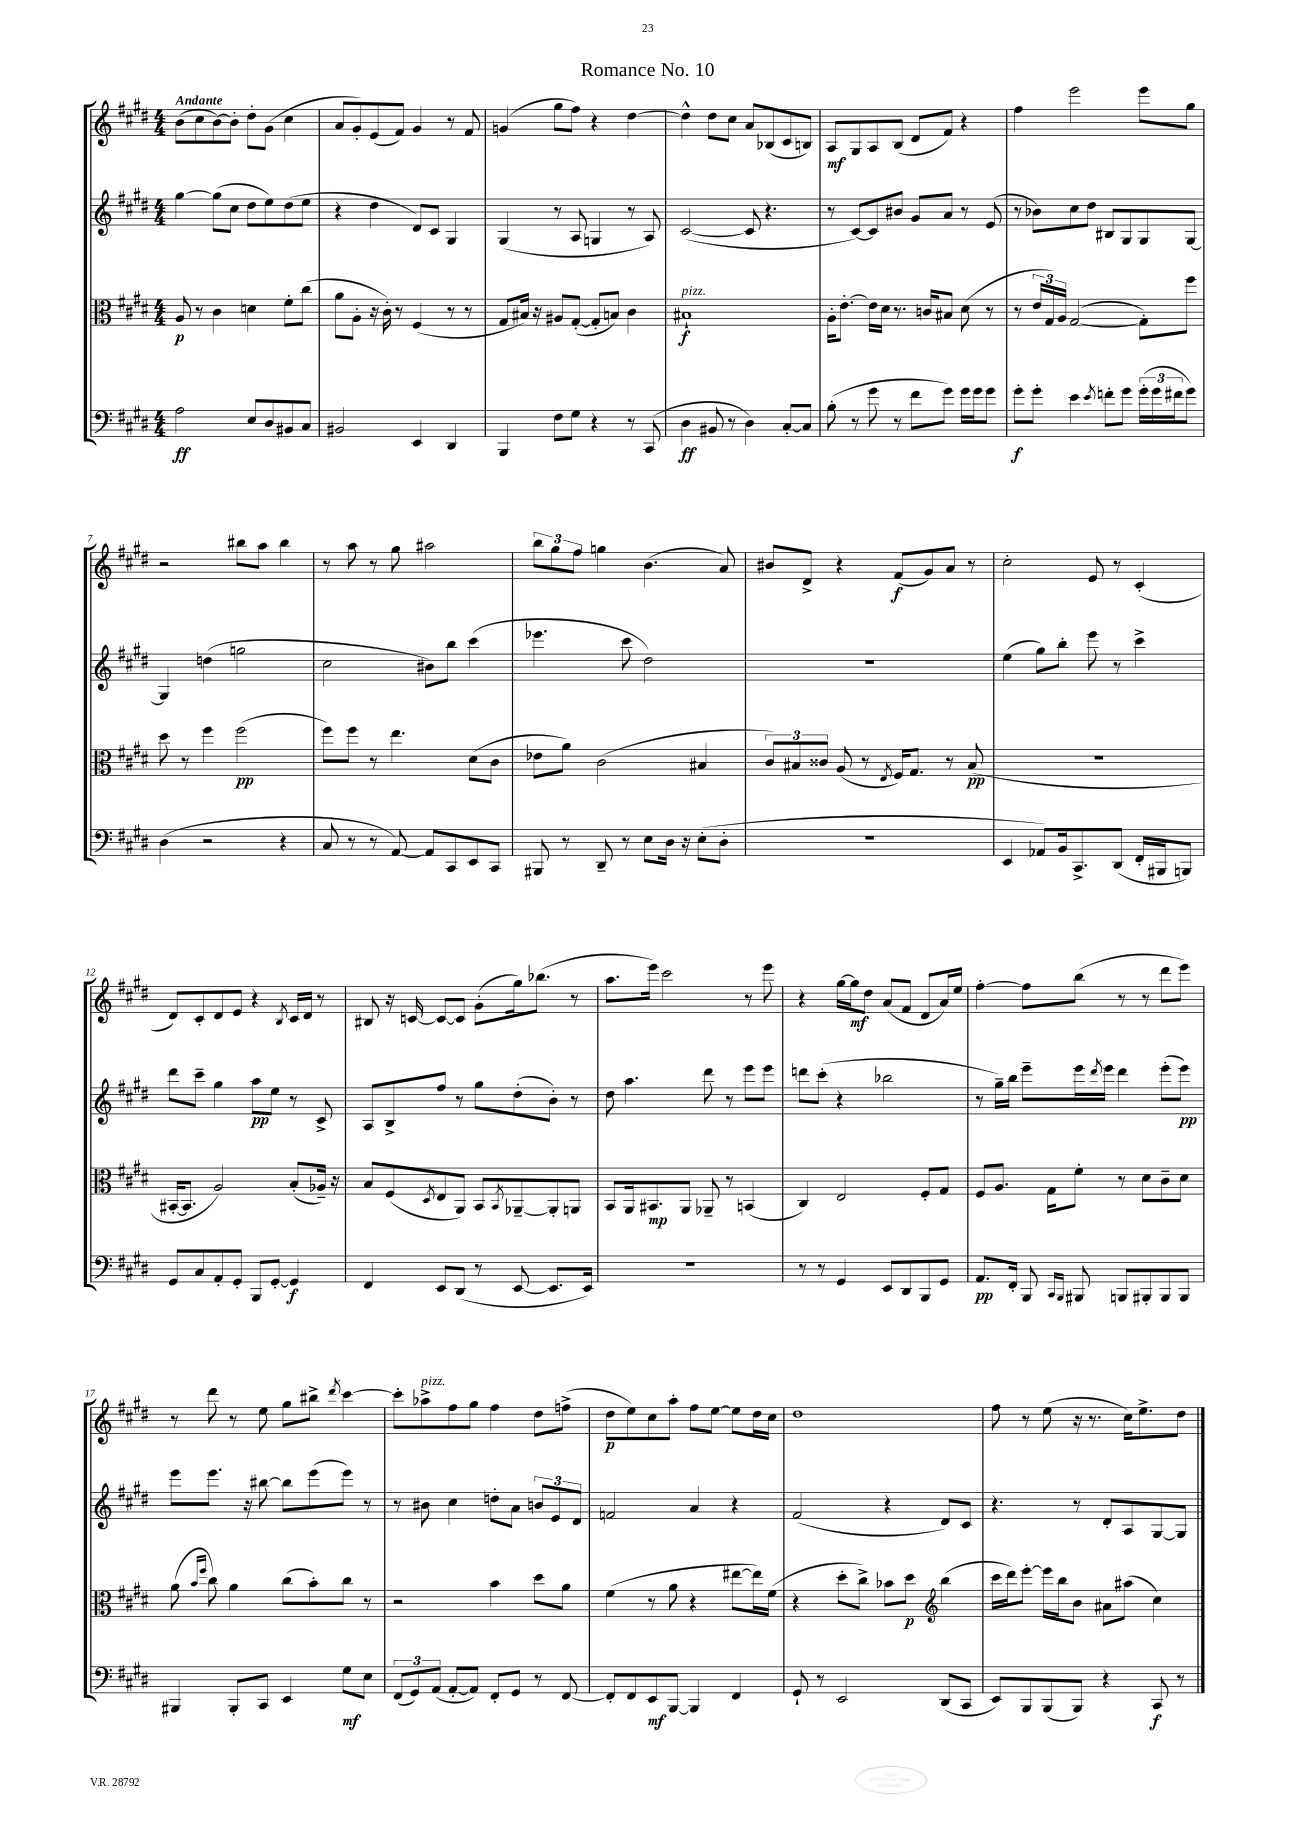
\header { title = "Romance No. 10" }
<<
\new StaffGroup <<
\new Staff = "s0" {
    \clef treble \key e \major \numericTimeSignature \time 4/4 \tempo "Andante"
    b'8( cis''8 b'8~) b'8-. dis''8-. gis'8( cis''4 |
    a'8 gis'8-.) e'8( fis'8) gis'4 r8 fis'8 |
    g'4( gis''8 fis''8) r4 dis''4~ |
    dis''4-^ dis''8 cis''8 a'8 bes8( cis'8 b8) |
    a8\mf gis8 a8 b8( dis'8 fis'8) r4 |
    fis''4 e'''2 e'''8 gis''8 |
    r2 bis''8 a''8 bis''4 |
    r8 a''8 r8 gis''8 ais''2 |
    \tuplet 3/2 { b''8 gis''8 fis''8 } g''4 b'4.( a'8) |
    bis'8 dis'8-> r4 fis'8\f( gis'8) a'8 r8 |
    cis''2-. e'8 r8 cis'4-.( |
    dis'8) cis'8-. dis'8 e'8 r4 \acciaccatura { b8 } cis'16 dis'16 r8 |
    bis8 r16 c'16~ c'8~ c'8 gis'8-.( gis''16) bes''8.( r8 |
    a''8. e'''16) cis'''2 r8 e'''8 |
    r4 gis''16~ gis''16\mf dis''8 a'8( fis'8 dis'8 a'16) e''16 |
    fis''4~-. fis''8 b''8( r8 r8 dis'''8 e'''8) |
    r8 dis'''8 r8 e''8 gis''8 bis''8-> \acciaccatura { dis'''8 } cis'''4~ |
    cis'''8-. aes''8->^\markup { \italic "pizz." } fis''8 gis''8 fis''4 dis''8 f''8->( |
    dis''8\p e''8) cis''8 a''8-. fis''8 e''8~ e''8 dis''16 cis''16 |
    dis''1 |
    fis''8 r8 e''8( r16 r8. cis''16) e''8.-> dis''8 \bar "|." |
}
\new Staff = "s1" {
    \clef treble \key e \major \numericTimeSignature \time 4/4
    gis''4~ gis''8( cis''8 dis''8 e''8) dis''8( e''8 |
    r4 dis''4 dis'8) cis'8 gis4 |
    gis4( r8 a8 g4 r8 a8) |
    cis'2~( cis'8 r4. |
    r8 cis'8~) cis'8 bis'8 gis'8 a'8 r8 e'8( |
    r8 bes'8) cis''8 dis''8 bis8 gis8 gis8 gis8~ |
    gis4 d''4( g''2 |
    cis''2 bis'8) b''8 cis'''4( |
    ees'''4. cis'''8 dis''2) |
    R1 |
    e''4( gis''8) b''8-. e'''8 r8 cis'''4-> |
    dis'''8 cis'''8-- gis''4 a''8\pp e''8 r8 cis'8-> |
    a8 b8-> fis''8 r8 gis''8 dis''8-.( b'8-.) r8 |
    dis''8 a''4. dis'''8 r8 e'''8 e'''8 |
    d'''8 cis'''8-.( r4 bes''2 |
    r8 gis''16--) b''16 e'''8-- e'''16 \acciaccatura { dis'''8 } e'''16 dis'''4 e'''8-.( e'''8\pp) |
    e'''8 e'''8. r16 bis''8~ bis''8 e'''8( e'''8) r8 |
    r8 bis'8 cis''4 d''8-. a'8 \tuplet 3/2 { b'8 e'8 dis'8 } |
    f'2 a'4 r4 |
    fis'2( r4 dis'8) cis'8 |
    r4. r8 dis'8-. a8 gis8~ gis8 \bar "|." |
}
\new Staff = "s2" {
    \clef alto \key e \major \numericTimeSignature \time 4/4
    a8\p r8 cis'4 d'4 fis'8-. cis''8( |
    a'8 a8-. r16 cis'16-.) r8 fis4( r8 r8 |
    gis8 bis16) r16 ais8 gis8~-.( gis8-. b8) cis'4 |
    bis1-!\f^\markup { \italic "pizz." } |
    a16-. e'8.~-. e'16 dis'16 r8. c'16 bis8 dis'8( r8 |
    r8 \tuplet 3/2 { e'16 gis16) a16 } gis2~( gis8-.) fis''8 |
    dis''8 r8 fis''4 fis''2\pp( |
    fis''8) fis''8 r8 e''4. dis'8( cis'8 |
    ees'8 a'8) cis'2( bis4 |
    \tuplet 3/2 { cis'8) bis8 cisis'8 } a8( r8 \acciaccatura { e8 } fis16) gis8. r8 bis8\pp( |
    R1 |
    bis,16~-. bis,8. a2) b8-.( aes16--) r16 |
    b8 fis8( \acciaccatura { dis8 } e8 a,8) b,8 \acciaccatura { b,8 } aes,8~-- aes,8-. a,8 |
    b,8 a,16 bis,8.\mp a,8 aes,8-- r8 b,4( |
    cis4) e2 fis8-. gis8 |
    fis8 a8. gis16 fis'8-. r8 dis'8 cis'8-- dis'8 |
    a'8( \grace { b'16 fis''16 } cis''8) a'4 cis''8( b'8-.) cis''8 r8 |
    r2 b'4 dis''8 a'8 |
    fis'4( r8 a'8 r4 eis''8~ eis''16) fis'16( |
    r4 dis''8-. cis''8->) bes'8 dis''8\p \clef treble b''4( |
    cis'''16 dis'''16) e'''8~-. e'''16 b''16 b'8 ais'8 ais''8( cis''4) \bar "|." |
}
\new Staff = "s3" {
    \clef bass \key e \major \numericTimeSignature \time 4/4
    a2\ff e8 dis8 bis,8 cis8 |
    bis,2 e,4 dis,4 |
    b,,4 fis8 gis8 r4 r8 cis,8( |
    dis4\ff bis,8 r8 dis4) cis8~-. cis8 |
    b8-.( r8 gis'8 r8 fis'8 gis'8) gis'16 gis'16 gis'8 |
    gis'8-.\f gis'8-. e'4 \acciaccatura { e'8 } f'8-. gis'8 \tuplet 3/2 { gis'16-.( gis'16 fis'16 } gis'8) |
    dis4( r2 r4 |
    cis8 r8 r8 a,8~) a,8 cis,8 e,8 cis,8 |
    bis,,8 r8 dis,8-- r8 e8 dis16 r16 e8-.( dis8-. |
    R1 |
    e,4 aes,8) b,16 cis,8.-> dis,8( fis,16-. bis,,16 b,,8) |
    gis,8 cis8 a,8-. gis,8-. b,,8 gis,8~-. gis,4\f |
    fis,4 e,8 dis,8( r8 e,8~ e,8. e,16) |
    R1 |
    r8 r8 gis,4 e,8 dis,8 b,,8 gis,8 |
    a,8.\pp fis,16-. b,,8 \grace { cis,16 b,,16 } bis,,8 b,,8 bis,,8-. bis,,8 bis,,8 |
    bis,,4 bis,,8-. cis,8 e,4 gis8\mf e8 |
    \tuplet 3/2 { fis,8( gis,8) a,8( } a,8~-. a,8) fis,8-. gis,8 r8 fis,8~ |
    fis,8-. fis,8 e,8\mf b,,8~ b,,4 fis,4 |
    gis,8-! r8 e,2 dis,8( cis,8 |
    e,8) b,,8 b,,8( b,,8) r4 cis,8\f r8 \bar "|." |
}
>>
>>
